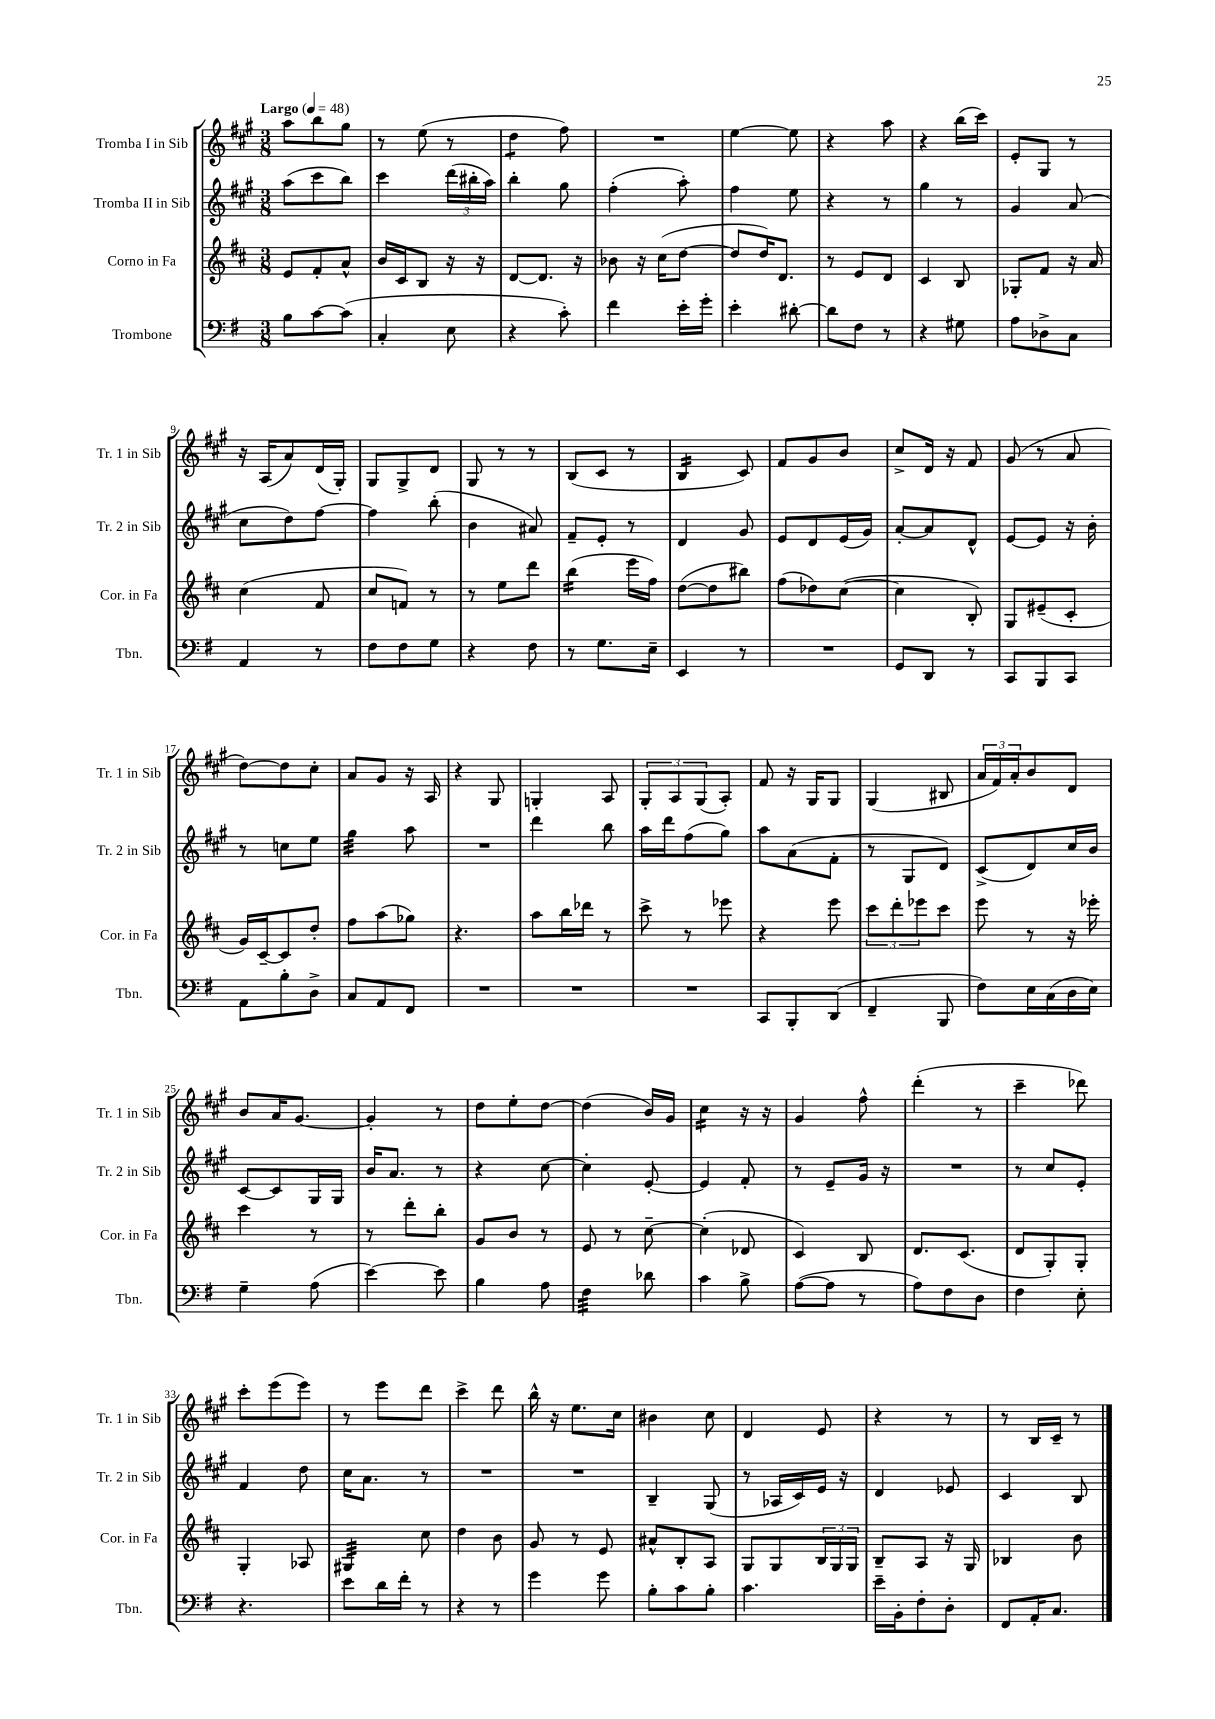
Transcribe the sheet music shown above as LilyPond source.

<<
\new StaffGroup <<
\new Staff = "s0" \with { instrumentName = "Tromba I in Sib" shortInstrumentName = "Tr. 1 in Sib" } {
    \clef treble \key a \major \numericTimeSignature \time 3/8 \tempo "Largo" 4 = 48
    a''8 b''8 gis''8 |
    r8 e''8( r8 |
    d''4:8 fis''8) |
    R4. |
    e''4~ e''8 |
    r4 a''8 |
    r4 b''16( cis'''16) |
    e'8-. gis8 r8 |
    r16 a16( a'8) d'16( gis16-.) |
    gis8 gis8-> d'8 |
    gis8 r8 r8 |
    b8( cis'8 r8 |
    b4:16 cis'8) |
    fis'8 gis'8 b'8 |
    cis''8-> d'16 r16 fis'8 |
    gis'8( r8 a'8 |
    d''8~) d''8 cis''8-. |
    a'8 gis'8 r16 a16 |
    r4 gis8 |
    g4-. a8 |
    \tuplet 3/2 { gis8-. a8 gis8( } a8-.) |
    fis'8 r16 gis16 gis8 |
    gis4( bis8 |
    \tuplet 3/2 { a'16 fis'16) a'16-. } b'8 d'8 |
    b'8 a'16 gis'8.~ |
    gis'4-. r8 |
    d''8 e''8-. d''8~ |
    d''4( b'16) gis'16 |
    cis''4:16 r16 r16 |
    gis'4 fis''8-^ |
    d'''4-.( r8 |
    cis'''4-- des'''8) |
    cis'''8-. e'''8( e'''8) |
    r8 e'''8 d'''8 |
    cis'''4-> d'''8 |
    b''16-^ r16 e''8. cis''16 |
    bis'4 cis''8 |
    d'4 e'8 |
    r4 r8 |
    r8 b16 cis'16-- r8 \bar "|." |
}
\new Staff = "s1" \with { instrumentName = "Tromba II in Sib" shortInstrumentName = "Tr. 2 in Sib" } {
    \clef treble \key a \major \numericTimeSignature \time 3/8
    a''8( cis'''8 b''8) |
    cis'''4 \tuplet 3/2 { d'''16( bis''16-. a''16) } |
    b''4-. gis''8 |
    fis''4-.( a''8-.) |
    fis''4 e''8 |
    r4 r8 |
    gis''4 r8 |
    gis'4 a'8( |
    cis''8 d''8) fis''8~ |
    fis''4 b''8-.( |
    b'4 ais'8) |
    fis'8-- e'8-. r8 |
    d'4 gis'8 |
    e'8 d'8 e'16( gis'16) |
    a'8~-. a'8 d'8-^ |
    e'8~ e'8 r16 b'16-. |
    r8 c''8 e''8 |
    gis''4:32 a''8 |
    R4. |
    d'''4 b''8 |
    a''16 d'''16 fis''8( gis''8) |
    a''8 a'8( fis'8-. |
    r8 gis8 d'8) |
    cis'8->( d'8) cis''16 b'16 |
    cis'8~ cis'8 gis16 gis16 |
    b'16 a'8. r8 |
    r4 cis''8~ |
    cis''4-. e'8~-. |
    e'4 fis'8-. |
    r8 e'8-- gis'16 r16 |
    R4. |
    r8 cis''8 e'8-. |
    fis'4 d''8 |
    cis''16 a'8. r8 |
    R4. |
    R4. |
    b4-- gis8( |
    r8 aes16 cis'16) e'16 r16 |
    d'4 ees'8 |
    cis'4 b8 \bar "|." |
}
\new Staff = "s2" \with { instrumentName = "Corno in Fa" shortInstrumentName = "Cor. in Fa" } {
    \clef treble \key d \major \numericTimeSignature \time 3/8
    e'8 fis'8-. a'8-^ |
    b'16 cis'16 b8 r16 r16 |
    d'8~ d'8. r16 |
    bes'8 r16 cis''16( d''8~ |
    d''8 d''16) d'8. |
    r8 e'8 d'8 |
    cis'4 b8 |
    ges8-. fis'8 r16 a'16 |
    cis''4( fis'8 |
    cis''8 f'8) r8 |
    r8 e''8 d'''8 |
    b''4:16( e'''16 fis''16) |
    d''8~( d''8 bis''8) |
    fis''8( des''8) cis''8~( |
    cis''4 b8-.) |
    g8 eis'8--( cis'8-. |
    g'16) cis'16~-- cis'8 d''8-. |
    fis''8 a''8( ges''8) |
    r4. |
    a''8 b''16 des'''16 r8 |
    cis'''8-> r8 ees'''8 |
    r4 e'''8 |
    \tuplet 3/2 { cis'''8 d'''8-. ees'''8 } cis'''8 |
    e'''8 r8 r16 ees'''16-. |
    cis'''4 r8 |
    r8 d'''8-. b''8-. |
    g'8 b'8 r8 |
    e'8 r8 cis''8~-- |
    cis''4-.( des'8 |
    cis'4) b8 |
    d'8. cis'8.( |
    d'8 g8-.) g8-. |
    g4-. aes8 |
    gis4:32 cis''8 |
    d''4 b'8 |
    g'8 r8 e'8 |
    ais'8-^ b8-. a8 |
    g8 g8 \tuplet 3/2 { b16 g16 g16 } |
    b8-- a8 r16 g16 |
    bes4 b'8 \bar "|." |
}
\new Staff = "s3" \with { instrumentName = "Trombone" shortInstrumentName = "Tbn." } {
    \clef bass \key g \major \numericTimeSignature \time 3/8
    b8 c'8~ c'8( |
    c4-. e8 |
    r4 c'8-.) |
    fis'4 e'16-. g'16-. |
    e'4-. dis'8~-. |
    dis'8 fis8 r8 |
    r4 gis8 |
    a8 des8-> c8 |
    a,4 r8 |
    fis8 fis8 g8 |
    r4 fis8 |
    r8 g8. e16-- |
    e,4 r8 |
    R4. |
    g,8 d,8 r8 |
    c,8 b,,8 c,8 |
    a,8 b8-. d8-> |
    c8 a,8 fis,8 |
    R4. |
    R4. |
    R4. |
    c,8 b,,8-. d,8( |
    fis,4-- b,,8 |
    fis8) e16 c16( d16 e16) |
    g4-- a8( |
    e'4~) e'8 |
    b4 a8 |
    fis4:32 des'8 |
    c'4 b8-> |
    a8~( a8 r8 |
    a8) fis8 d8 |
    fis4 e8-. |
    r4. |
    e'8 d'16 fis'16-. r8 |
    r4 r8 |
    g'4 g'8 |
    b8-. c'8 b8-. |
    c'4. |
    e'16-- b,16-. fis8-. d8-. |
    fis,8 a,16-. c8. \bar "|." |
}
>>
>>
